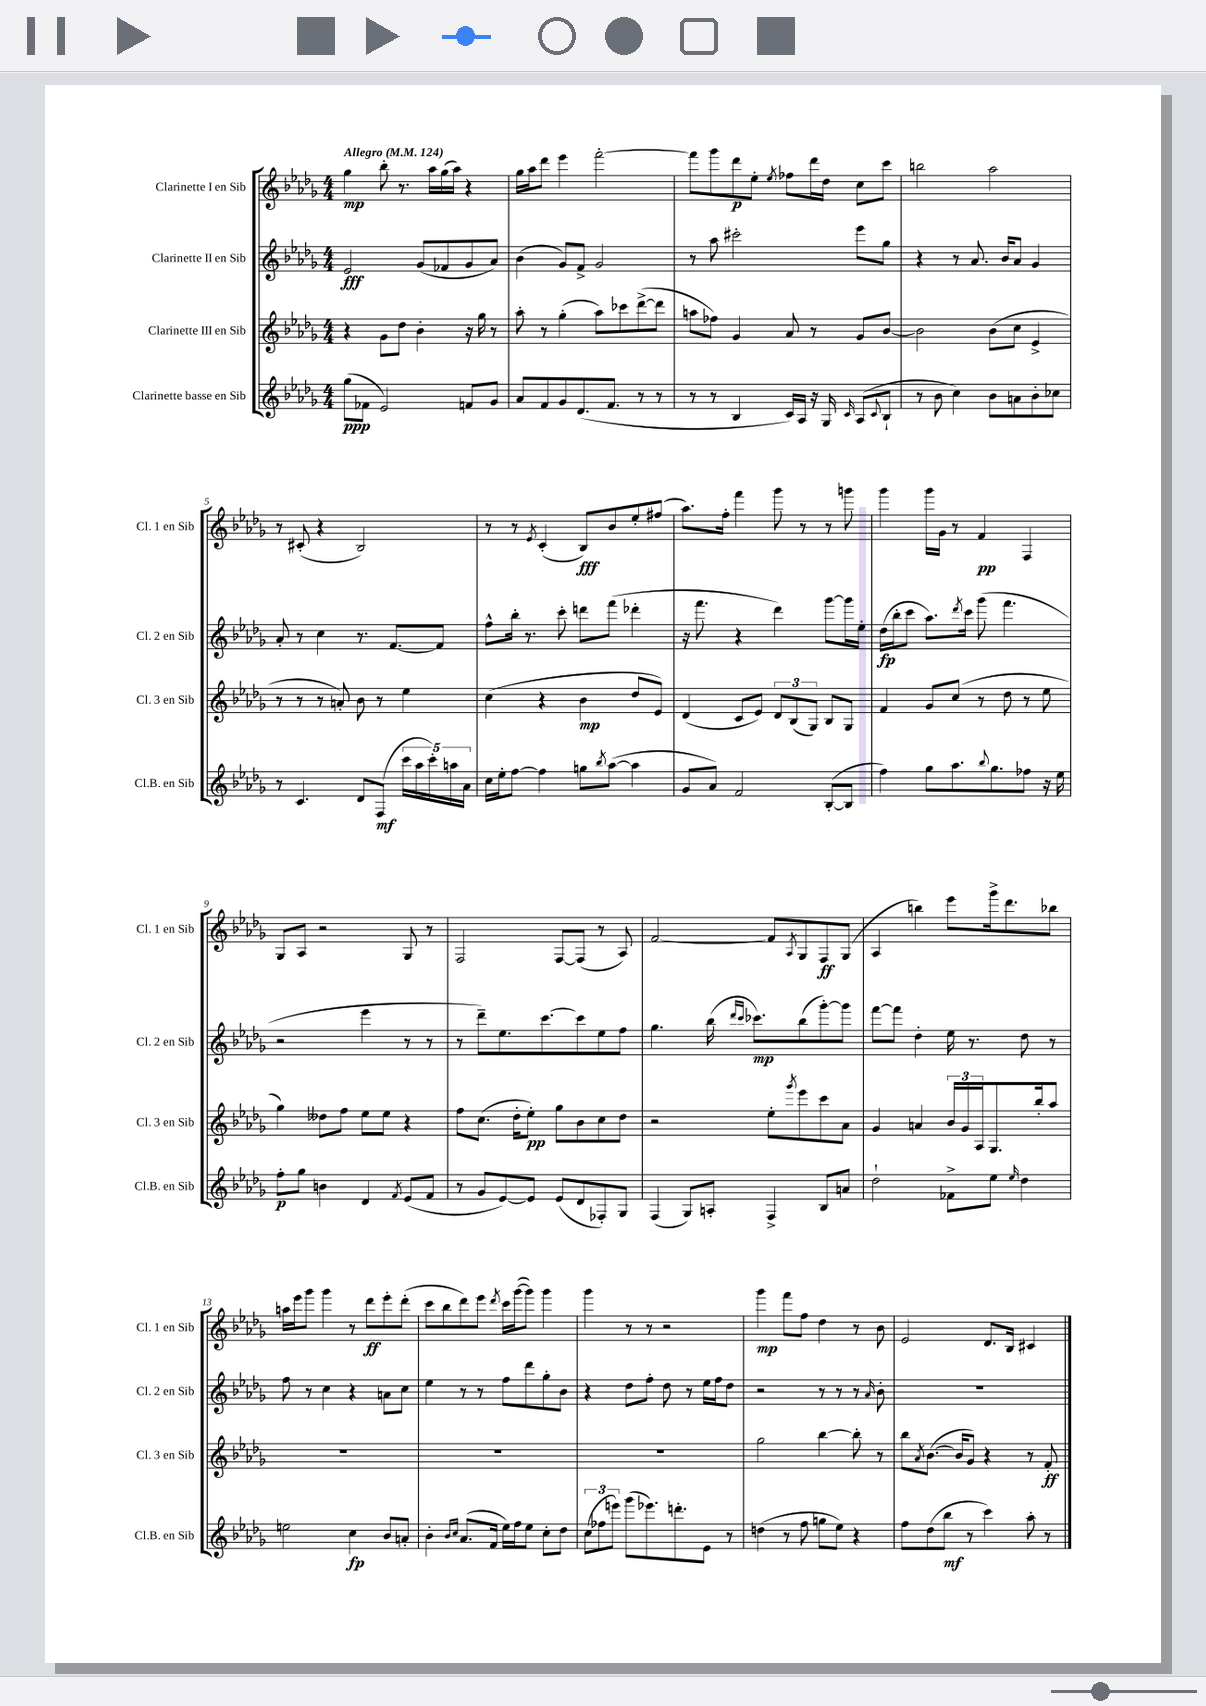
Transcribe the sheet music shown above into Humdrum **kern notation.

**kern	**kern	**kern	**kern
*staff4	*staff3	*staff2	*staff1
*clefG2	*clefG2	*clefG2	*clefG2
*k[b-e-a-d-g-]	*k[b-e-a-d-g-]	*k[b-e-a-d-g-]	*k[b-e-a-d-g-]
*M4/4	*M4/4	*M4/4	*M4/4
*MM124	*MM124	*MM124	*MM124
(8gg-	4r	2e-	4gg-
8f-	.	.	.
2e-)	8g-	.	8bb-'
.	8dd-	.	8.r
.	4b-'	(8g-	.
.	.	.	16aa-
.	.	8f-	(16gg-
.	.	.	16aa-)
8f	16r	8g-	4r
.	16gg-	.	.
8g-	8r	8a-)	.
=	=	=	=
8a-	8aa-'	(4b-	16gg-
.	.	.	16aa-
8f	8r	.	8ddd-
8g-	(4gg-'	8g-)	4eee-
(8.d-	.	8f^	.
.	8aa-)	2g-	[2fff'
8.f	.	.	.
.	8ccc-	.	.
8r	([8ddd-^	.	.
8r	8ddd-]	.	.
=	=	=	=
8r	8aa	8r	8fff]
8r	8ff-)	8aa-	8ggg-
4B-	4g-	2ccc#'	8ddd-
.	.	.	8ee-'
.	.	.	8qee-
16c)	8a-	.	8ff-
16A-	.	.	.
16r	8r	.	16ddd-
16G-	.	.	16dd-
16qqc	.	.	.
(8A-	8g-	8eee-	8cc
8qqc	.	.	.
8B-`	[8b-	8gg-	8ccc
=	=	=	=
8r	2b-]	4r	2bb
8b-	.	.	.
4cc)	.	8r	.
.	.	8.a-	.
8b-	(8b-	.	2aa-
.	.	16b-	.
8a	8cc	8a-	.
8b-'	4e-^	4g-	.
8cc-	.	.	.
=	=	=	=
8r	8r	8a-'	8r
4.c	8r	8r	(8c#'
.	8r	4cc	4r
.	8a')	.	.
8d-	8b-	8.r	2B-)
(8F	8r	.	.
.	.	[8.f	.
20ccc	4ee-	.	.
20aa-	.	.	.
20ccc')	.	.	.
.	.	8f]	.
20aa	.	.	.
20a-	.	.	.
=	=	=	=
16cc	(4cc	8ff^^	8r
16ee-'	.	.	.
[8ff	.	16bb-'	8r
.	.	8.r	.
.	.	.	8qe-
4ff]	4r	.	(4c'
.	.	8ccc'	.
8gg	4b-	8ddd	8B-)
8qbb-	.	.	.
([8aa-	.	(8fff	8b-
4aa-]	8dd-	4ddd-'	8ee-'
.	8e-)	.	(8ff#
=	=	=	=
8g-	(4d-	16r	8.aa-)
.	.	8.fff	.
8a-)	.	.	.
.	.	.	16ff'
2f	8c	4r	4fff
.	8e-)	.	.
.	12d-	4ddd-)	8ggg-
.	(12B-	.	.
.	.	.	8r
.	12G-)	.	.
([8B-'	8B-	[8ggg-	8r
8B-]	8G-	16ggg-]	8ggg
.	.	16ee-'	.
=	=	=	=
4ff)	4f	(16dd-	4ggg-
.	.	16bb-'	.
.	.	8ccc	.
8gg-	8g-	8.aa-)	16ggg-
.	.	.	16g-
8.aa-	(8cc	.	8r
.	.	8qddd-	.
.	.	16ccc	.
.	8r	(8ggg-	4f
8qqbb-	.	.	.
8.gg-	.	.	.
.	8dd-	4.fff	.
8ff-	8r	.	4F
16r	8ee-	.	.
16ee-	.	.	.
=	=	=	=
8ff'	4gg-)	2r	8G-
8gg-	.	.	8A-
4b	8dd--	.	2r
.	8ff	.	.
4d-	8ee-	4eee-	.
.	8ee-	.	.
8qf	.	.	.
(8e-	4r	8r	8G-
8f	.	8r	8r
=	=	=	=
8r	8ff	8r	2F
8g-	(8.cc	8ddd-~)	.
[8e-)	.	8.ee-	.
.	16dd-'	.	.
8e-]	8ee-')	.	.
.	.	[8.ccc	.
(8e-	8gg-	.	[8F
8d-	8b-	8ccc]	(8F]
8F-')	8cc	8ee-	8r
8G-	8dd-	8ff	8A-)
=	=	=	=
(4F	2r	4.gg-	[2f
8G-)	.	.	.
8A'	.	(16bb-	.
.	.	16qqddd-	.
.	.	16qqccc	.
.	.	8.ccc-)	.
4F^	8ee-'	.	8f]
.	8qggg-	.	8qA-
.	8eee-	(8bb-	8G-
8B-	8ccc	[8ggg-')	8F
8a	8a-	8ggg-]	(8G-
=	=	=	=
2dd-`	4g-	[8fff	4A-
.	.	8fff]	.
.	4a	4dd-'	4bb)
8f-^	24b-	16ee-	8eee-
.	24g-	.	.
.	.	8.r	.
.	24A-	.	.
8ee-	8.G-	.	16ggg-^
.	.	.	8.ddd-
16qqee-	.	.	.
4dd-	.	8dd-	.
.	16bb-'	.	.
.	8aa-	8r	8bb-
=	=	=	=
2ee	1r	8ff	16aa
.	.	.	16eee-
.	.	8r	8ggg-
.	.	4cc	4ggg-
4cc	.	4r	8r
.	.	.	8ddd-
8b-	.	8a	8eee-'
8a'	.	8cc	(8ddd-'
=	=	=	=
4b-'	1r	4ee-	8ccc
.	.	.	8bb-
16qqb-	.	.	.
16qqcc	.	.	.
(8.a-	.	8r	8ddd-)
.	.	8r	8eee-
16f	.	.	.
.	.	.	8qddd-
16ee-)	.	8ff	16ccc
16ff	.	.	([16ggg-
8ee-	.	8ddd-	8ggg-])
8cc'	.	8gg-'	4ggg-
8dd-	.	8b-	.
=	=	=	=
(12cc	1r	4r	4ggg-
12ff-	.	.	.
12eee)	.	.	.
(8ggg-	.	8dd-	8r
8.eee-)	.	8ff'	8r
.	.	8dd-	2r
8.ddd'	.	.	.
.	.	8r	.
8e-	.	16ee-	.
.	.	16ff	.
8r	.	8dd-	.
=	=	=	=
(4dd	2gg-	2r	4ggg-
8r	.	.	8fff
8ff	.	.	8ff
8gg	[4bb-	8r	4dd-
8ee-)	.	8r	.
4r	8bb-']	8r	8r
.	.	16qqa-	.
.	8r	8b-'	8b-
=	=	=	=
8ff	8bb-	1r	2e-
.	8qa-	.	.
(8dd-	([8.b-	.	.
8bb-	.	.	.
.	16b-]	.	.
8r	8g-)	.	.
4ccc)	4r	.	8.d-
.	.	.	16B-
8aa-'	8r	.	4c#
8r	8f'	.	.
==	==	==	==
*-	*-	*-	*-
